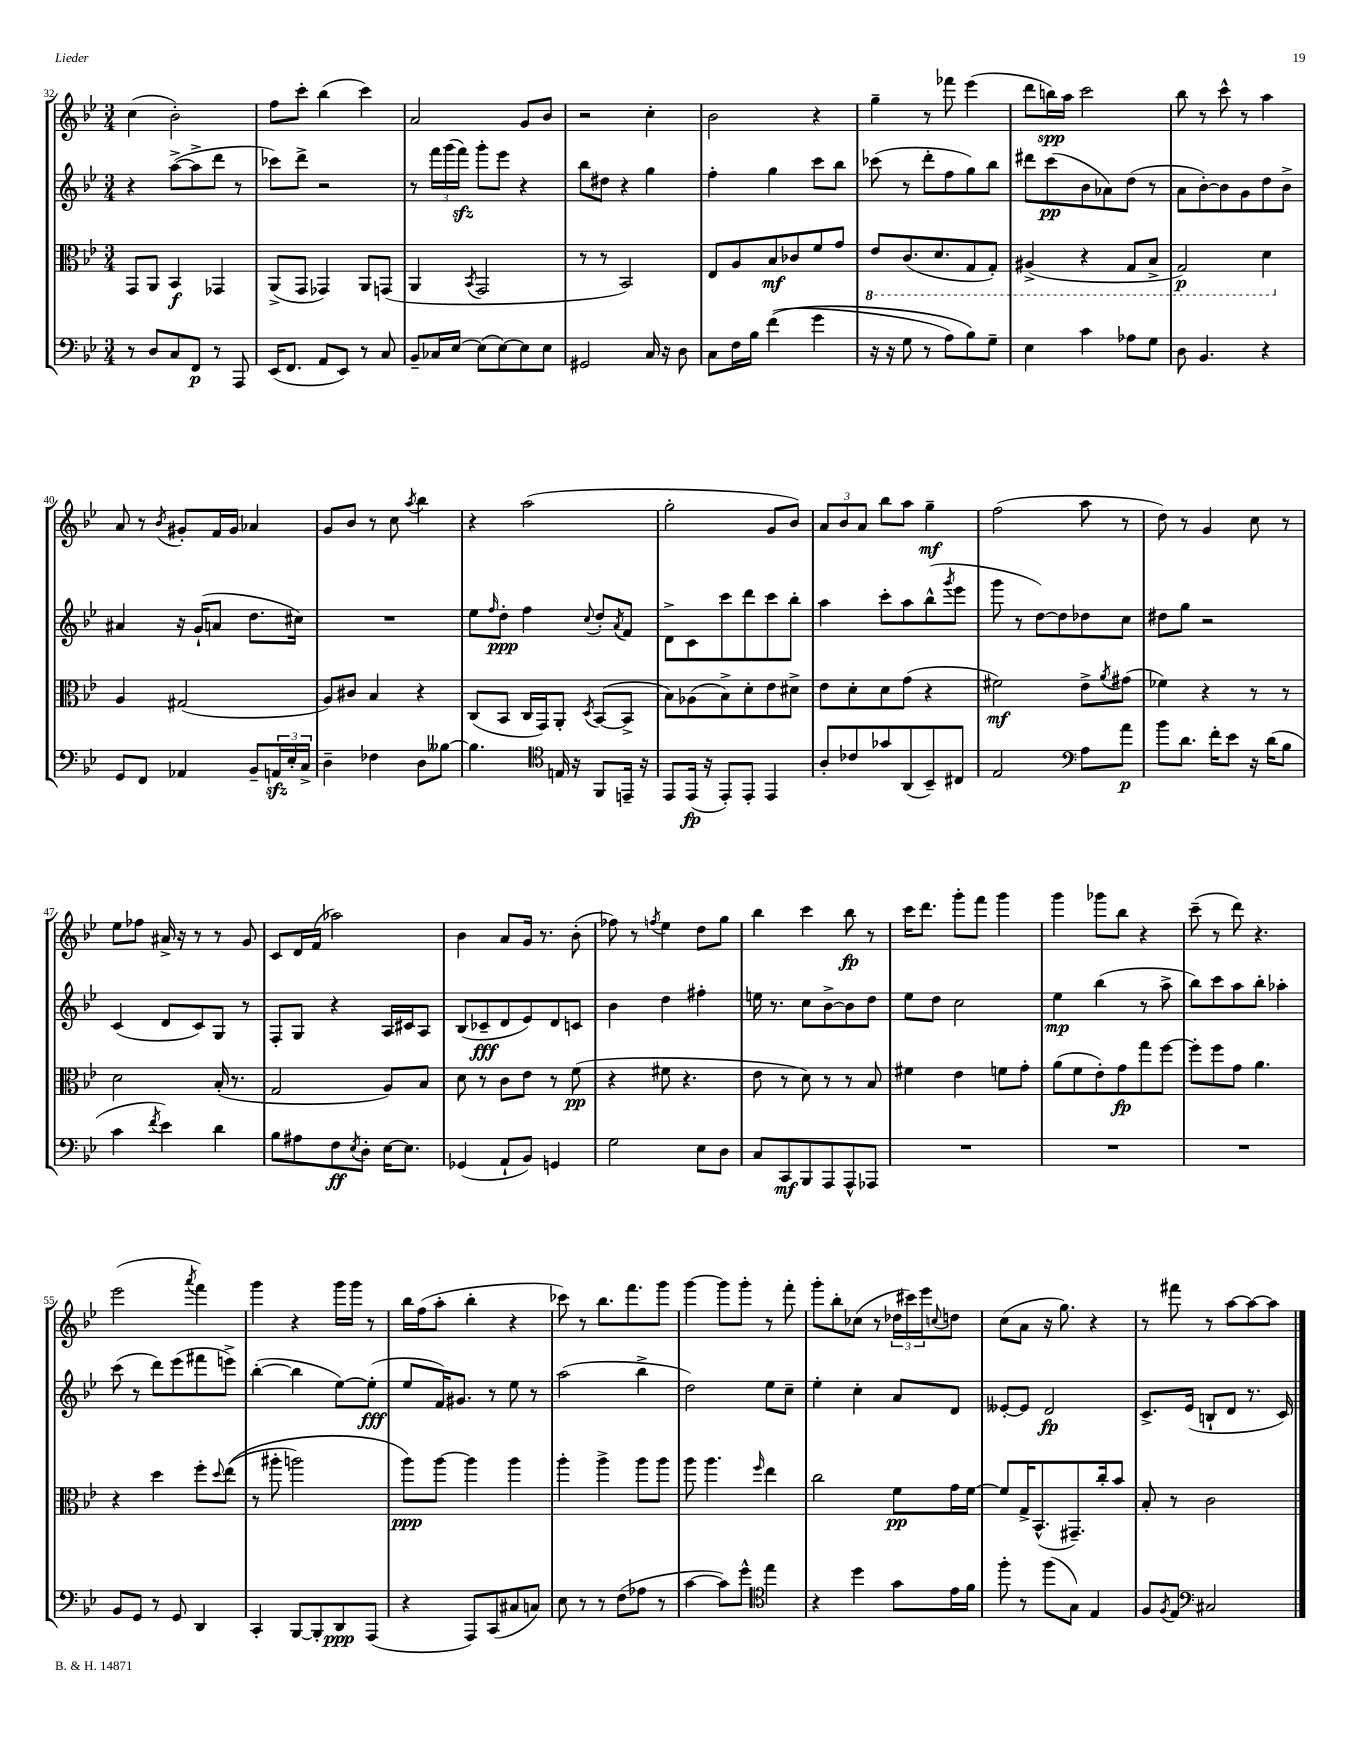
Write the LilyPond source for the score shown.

<<
\new StaffGroup <<
\new Staff = "s0" {
    \clef treble \key bes \major \numericTimeSignature \time 3/4
    c''4( bes'2-.) |
    f''8 c'''8-. bes''4( c'''4) |
    a'2 g'8 bes'8 |
    r2 c''4-. |
    bes'2 r4 |
    g''4-- r8 fes'''8 ees'''4( |
    d'''8 b''16\spp) a''16 c'''2 |
    bes''8 r8 c'''8-^ r8 a''4 |
    a'8 r8 \acciaccatura { bes'8 } gis'8-. f'16 gis'16 aes'4 |
    g'8 bes'8 r8 c''8 \acciaccatura { a''8 } bes''4 |
    r4 a''2( |
    g''2-. g'8 bes'8) |
    \tuplet 3/2 { a'8 bes'8 a'8 } bes''8 a''8 g''4--\mf |
    f''2( a''8 r8 |
    d''8) r8 g'4 c''8 r8 |
    ees''8 fes''8 ais'16-> r16 r8 r8 g'8 |
    c'8 d'16 f'16( aes''2) |
    bes'4 a'8 g'16 r8. bes'8-.( |
    fes''8) r8 \acciaccatura { f''8 } ees''4 d''8 g''8 |
    bes''4 c'''4 bes''8\fp r8 |
    c'''16 d'''8. g'''8-. f'''8 g'''4 |
    g'''4 ges'''8 bes''8 r4 |
    c'''8--( r8 d'''8) r4. |
    ees'''2( \acciaccatura { a'''8 } f'''4) |
    g'''4 r4 g'''16 g'''16 r8 |
    bes''16 f''16( a''8-. bes''4-. r4 |
    ces'''8) r8 bes''8. f'''8. g'''8 |
    g'''4~ g'''8 g'''8-. r8 f'''8-. |
    g'''8-. bes''8-. ces''8( r8 \tuplet 3/2 { des''16 cis'''16) ees'''16 } \appoggiatura { c''8 } d''8 |
    c''8( a'8 r16 g''8.) r4 |
    r8 fis'''8 r8 a''8~ a''8~ a''8 \bar "|." |
}
\new Staff = "s1" {
    \clef treble \key bes \major \numericTimeSignature \time 3/4
    r4 a''8~->( a''8-> d'''8 r8 |
    ces'''8) d'''8-> r2 |
    r8 \tuplet 3/2 { f'''16 g'''16( f'''16\sfz) } g'''8-. ees'''8 r4 |
    bes''8 dis''8 r4 g''4 |
    f''4-. g''4 c'''8 bes''8 |
    ces'''8( r8 d'''8-. f''8 g''8) bes''8 |
    dis'''8 c'''8\pp( bes'8 aes'8) d''8( r8 |
    a'8 bes'8~-.) bes'8 g'8 d''8 bes'8-> |
    ais'4 r16 g'16-!( a'8 d''8. cis''16) |
    R2. |
    ees''8 \grace { f''16 } d''8-.\ppp f''4 \appoggiatura { c''8 } d''8-. \acciaccatura { a'8 } f'8 |
    d'8-> c'8 c'''8 d'''8 c'''8 bes''8-. |
    a''4 c'''8-. a''8 bes''8-^( \acciaccatura { g'''8 } ees'''8 |
    g'''8 r8 d''8~) d''8 des''8 c''8 |
    dis''8 g''8 r2 |
    c'4( d'8 c'8) g8 r8 |
    f8-. g8 r4 a16 cis'16 a8 |
    bes8( ces'8--\fff d'8 ees'8) d'8 c'8 |
    bes'4 d''4 fis''4-. |
    e''16 r8. c''8 bes'8~-> bes'8 d''8 |
    ees''8 d''8 c''2 |
    ees''4\mp bes''4( r8 a''8-> |
    bes''8) c'''8 a''8 bes''8-. aes''4-. |
    c'''8( r8 d'''8) ees'''8( fis'''8 e'''8->) |
    bes''4~-.( bes''4 ees''8~) ees''8-.\fff( |
    ees''8 f'16) gis'8. r8 ees''8 r8 |
    a''2( bes''4-> |
    d''2) ees''8 c''8-- |
    ees''4-. c''4-. a'8 d'8 |
    eeses'8~-. eeses'8 d'2\fp |
    c'8.-> ees'16( b8-! d'8 r8. c'16) \bar "|." |
}
\new Staff = "s2" {
    \clef alto \key bes \major \numericTimeSignature \time 3/4
    g,8 a,8 bes,4\f ges,4 |
    a,8->( g,8 ges,4) a,8 g,8( |
    a,4 \acciaccatura { bes,8 } g,2 |
    r8 r8 bes,2) |
    ees8 a8 bes8\mf ces'8 f'8 g'8 |
    \ottava #-1 ees8 c8.( d8. g,8 g,8-.) |
    ais,4->( r4 g,8 bes,8-> |
    g,2\p) d4 \ottava #0 |
    a4 gis2( |
    a8) cis'8 bes4 r4 |
    c8( bes,8 c16 g,16) a,8-. \acciaccatura { d8 } bes,8~( bes,8-> |
    bes8) aes8( bes8->) d'8-. ees'8 dis'8-> |
    ees'8 d'8-. d'8 g'8( r4 |
    fis'2\mf) ees'8-> \acciaccatura { a'8 } gis'8( |
    fes'4) r4 r8 r8 |
    d'2 bes16-.( r8. |
    g2 a8) bes8 |
    d'8 r8 c'8 ees'8 r8 f'8\pp( |
    r4 fis'8 r4. |
    ees'8 r8 d'8) r8 r8 bes8 |
    fis'4 ees'4 f'8 g'8-. |
    a'8( f'8 ees'8-.) g'8\fp g''8 f''8~ |
    f''8-. f''8 g'8 a'4. |
    r4 d''4 f''8-. \appoggiatura { d''8 } ees''8(\( |
    r8 ais''8-. a''2) |
    a''8\ppp\) a''8~ a''4 a''4 |
    a''4-. a''4-> a''8 a''8 |
    a''8 a''4. \grace { f''16 } ees''4 |
    c''2 f'8\pp g'16 f'16~ |
    f'8 g16-> bes,8.-^( gis,8.--) c''16-. bes'8 |
    bes8-. r8 c'2 \bar "|." |
}
\new Staff = "s3" {
    \clef bass \key bes \major \numericTimeSignature \time 3/4
    r8 d8 c8 f,8\p r8 a,,8 |
    ees,16( f,8. a,8 ees,8) r8 c8 |
    bes,8-- ces16 ees16~ ees8( ees8~) ees8 ees8 |
    gis,2 c16 r16 d8 |
    c8 f16 bes16 f'4(\( g'4 |
    r16 r16 g8 r8 a8) bes8\) g8-- |
    ees4 c'4 aes8 g8 |
    d8 bes,4. r4 |
    g,8 f,8 aes,4 bes,8-- \tuplet 3/2 { a,16\sfz ees16-. c16-> } |
    d4-- fes4 d8 beses8~ |
    beses4. \clef tenor e16 r16 f,8 e,16-- r16 |
    ees,8 ees,16\fp( r16 ees,8-.) ees,8-. ees,4 |
    a8-. ces'8 ges'8 a,8( bes,8--) cis8 |
    ees2 \clef bass a8 a'8\p |
    bes'8 d'8. f'16-. ees'8 r16 d'16( bes8 |
    c'4 \acciaccatura { f'8 } ees'4) d'4 |
    bes8 ais8 f8\ff \acciaccatura { ees8 } d8-. ees16~ ees8. |
    ges,4( a,8-! bes,8) g,4 |
    g2 ees8 d8 |
    c8 c,8\mf bes,,8 a,,8 a,,8-^ aes,,8 |
    R2. |
    R2. |
    R2. |
    bes,8 g,8 r8 g,8 d,4 |
    c,4-. bes,,8~ bes,,8-. d,8\ppp a,,8( |
    r4 a,,8) c,8( cis8 c8) |
    ees8 r8 r8 f8( aes8 r8 |
    c'4~ c'8) g'8-^ \clef tenor ees''4 |
    r4 d''4 g'8 ees'16 f'16 |
    f''8-. r8 f''8( g8) ees4 |
    f8 \acciaccatura { f8 } ees8 \clef bass cis2 \bar "|." |
}
>>
>>
\layout { \context { \Score currentBarNumber = #32 } }
